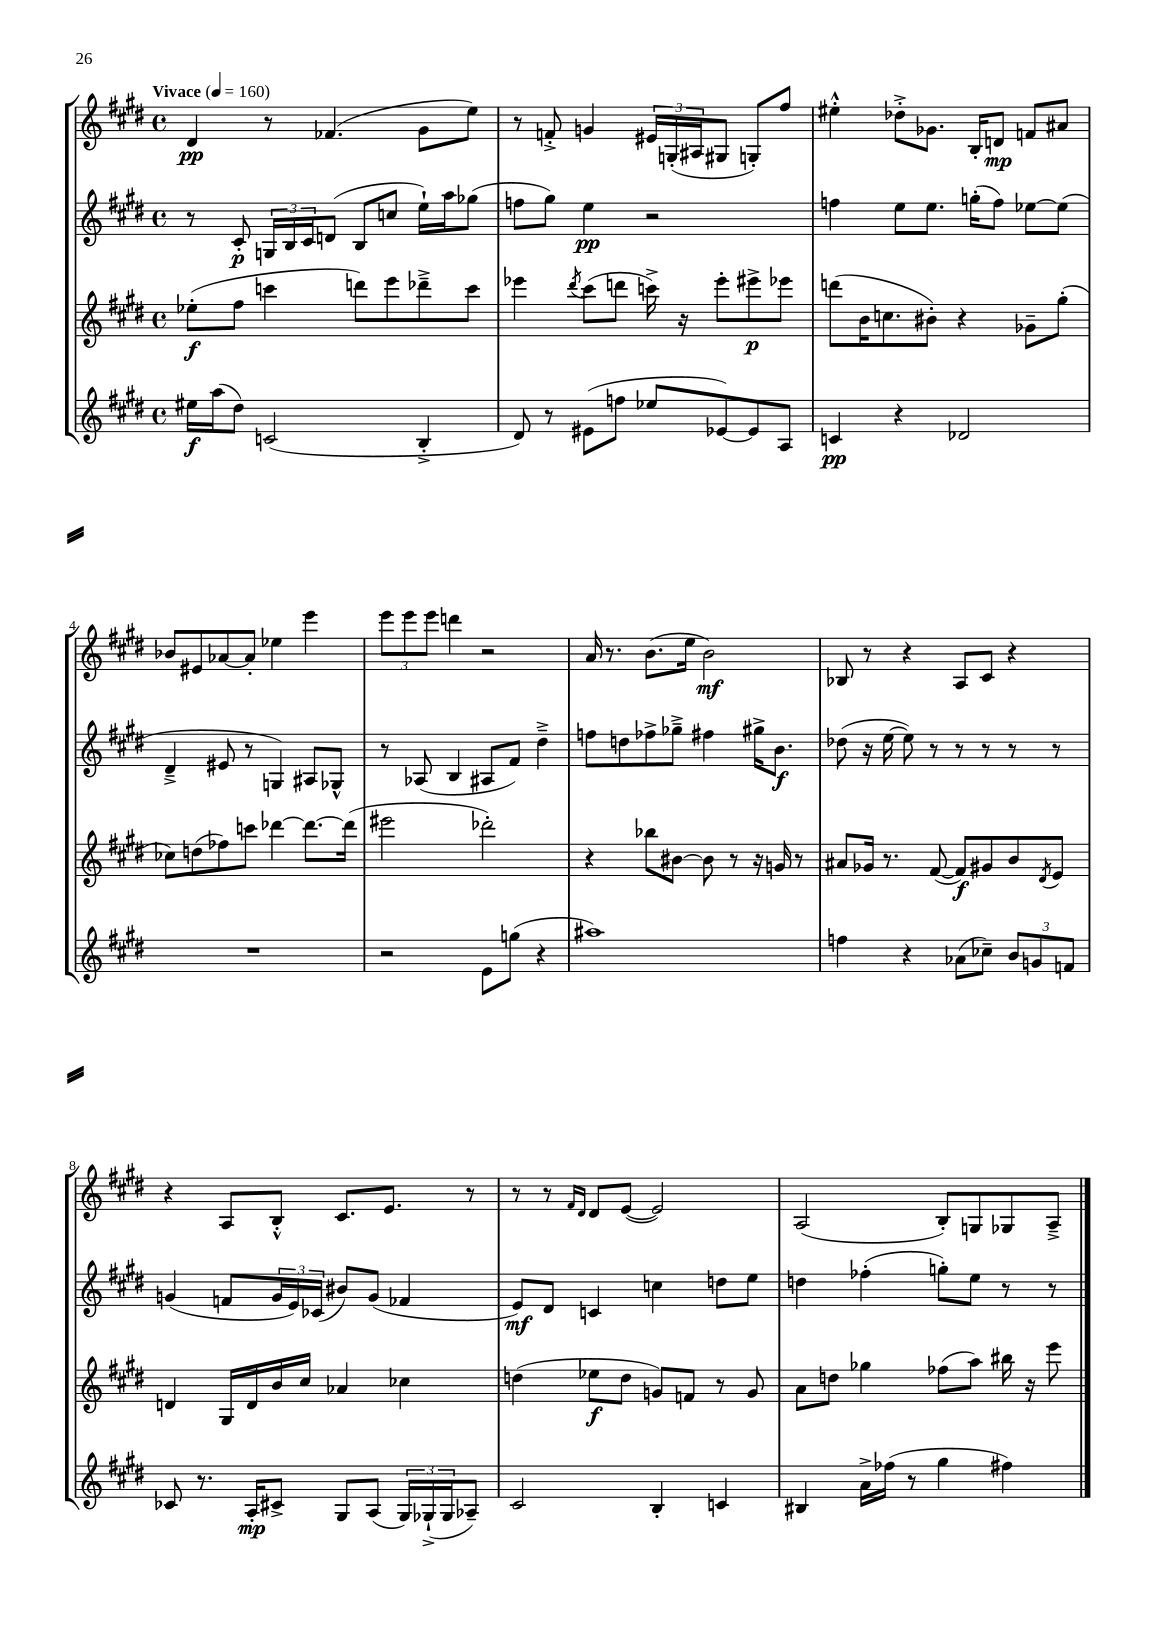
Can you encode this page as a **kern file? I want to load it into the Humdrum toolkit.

**kern	**kern	**kern	**kern
*staff4	*staff3	*staff2	*staff1
*clefG2	*clefG2	*clefG2	*clefG2
*k[f#c#g#d#]	*k[f#c#g#d#]	*k[f#c#g#d#]	*k[f#c#g#d#]
*M4/4	*M4/4	*M4/4	*M4/4
*met(c)	*met(c)	*met(c)	*met(c)
*MM160	*MM160	*MM160	*MM160
16ee#\LL	(8ee-'\L	8r	4d#/
(16aa\J	.	.	.
8dd#\J)	8ff#\J	8c#'/	.
(2c/	4ccc\	24G/LL	8r
.	.	24B/	.
.	.	24c#/J	.
.	.	(8d/J	(4.f-/
.	8ddd\L)	8B/L	.
.	8eee\	8cc/J	.
4B'^/	8ddd-~^\	16ee`\LL)	8g#\L
.	.	16aa\J	.
.	8ccc\J	(8gg-\J	8ee\J)
=	=	=	=
8d#/)	4eee-\	8ff\L	8r
8r	.	8gg#\J)	8f'^/
.	8qddd#/	.	.
(8e#\L	(8ccc#\L	4ee\	4g/
8ff\J	8ddd\J	.	.
8ee-/L	16ccc^\)	2r	24e#/LL
.	.	.	(24G'/
.	16r	.	.
.	.	.	24A#/J
[8e-/)	8eee-'\L	.	8G#/J
8e-/]	8eee#^\	.	8G'/L)
8A/J	8eee-\J	.	8ff#/J
=	=	=	=
4c/	(8ddd\L	4ff\	4ee#'^^\
.	16b\K	.	.
.	8.cc\	.	.
4r	.	8ee\L	8dd-'^\L
.	8b#'\J)	8.ee\J	8.g-\J
2d-/	4r	.	.
.	.	(16gg'\LK	16B'/LK
.	.	8ff\J)	8d/J
.	8g-~\L	[8ee-\L	8f/L
.	(8gg#'\J	(8ee-\]J	8a#/J
=	=	=	=
1r	8cc-\L)	4d#~^/	8b-/L
.	(8dd\	.	8e#/
.	8ff-\)	8e#/	[8a-/
.	8ccc\J	8r	8a-'/]J
.	[4ddd-\	4G/)	4ee-\
.	8.ddd-\_L	8A#/L	4eee\
.	.	8G-^^/J	.
.	(16ddd-\]Jk	.	.
=	=	=	=
2r	2eee#\	8r	12eee\L
.	.	.	12eee\
.	.	(8A-/	.
.	.	.	12eee\J
.	.	4B/	4ddd\
8e\L	2ddd-'\)	8A#/L	2r
(8gg\J	.	8f#/J)	.
4r	.	4dd#~^\	.
=	=	=	=
1aa#)	4r	8ff\L	16a/
.	.	.	8.r
.	.	8dd\	.
.	8bb-\L	8ff-^\	(8.b\L
.	[8b#\J	8gg-~^\J	.
.	.	.	16ee\Jk
.	8b#\]	4ff#\	2b\)
.	8r	.	.
.	16r	16gg#^\LK	.
.	16g/	8.b\J	.
.	8r	.	.
=	=	=	=
4ff\	8a#/L	(8dd-\	8B-/
.	16g-/Jk	16r	8r
.	8.r	[16ee\	.
4r	.	8ee\])	4r
.	([8f#/	8r	.
(8a-\L	8f#/]L)	8r	8A/L
8cc-~\J)	8g#/	8r	8c#/J
12b/L	8b/	8r	4r
12g/	.	.	.
.	8qd#/	.	.
.	8e/J	8r	.
12f/J	.	.	.
=	=	=	=
8c-/	4d/	(4g/	4r
8.r	.	.	.
.	16G#/LL	8f/L	8A/L
16A'/LK	16d/	.	.
8c#^/J	16b/	24g/L	8B'^^/J
.	.	24e/)	.
.	16cc#/JJ	.	.
.	.	(24c-/JJ	.
8G#/L	4a-/	8b#/L)	8.c#/L
(8A/J	.	(8g/J	.
.	.	.	8.e/J
24G#/LL)	4cc-\	4f-/	.
(24G-`^/	.	.	.
24G-/J	.	.	.
8A-~/J)	.	.	8r
=	=	=	=
2c#/	(4dd\	8e/L)	8r
.	.	8d#/J	8r
.	.	.	16qqf#/LL
.	.	.	16qqd#/JJ
.	8ee-\L	4c/	8d#/L
.	8dd\J	.	([8e/J
4B'/	8g/L)	4cc\	2e/])
.	8f/J	.	.
4c/	8r	8dd\L	.
.	8g/	8ee\J	.
=	=	=	=
4B#/	8a\L	4dd\	(2A/
.	8dd\J	.	.
16a^\LL	4gg-\	(4ff-'\	.
(16ff-\JJ	.	.	.
8r	.	.	.
4gg#\	(8ff-\L	8gg'\L)	8B'/L)
.	8aa\J)	8ee\J	8G/
4ff#\)	16bb#\	8r	8G-/
.	16r	.	.
.	8eee\	8r	8A~^/J
==	==	==	==
*-	*-	*-	*-
